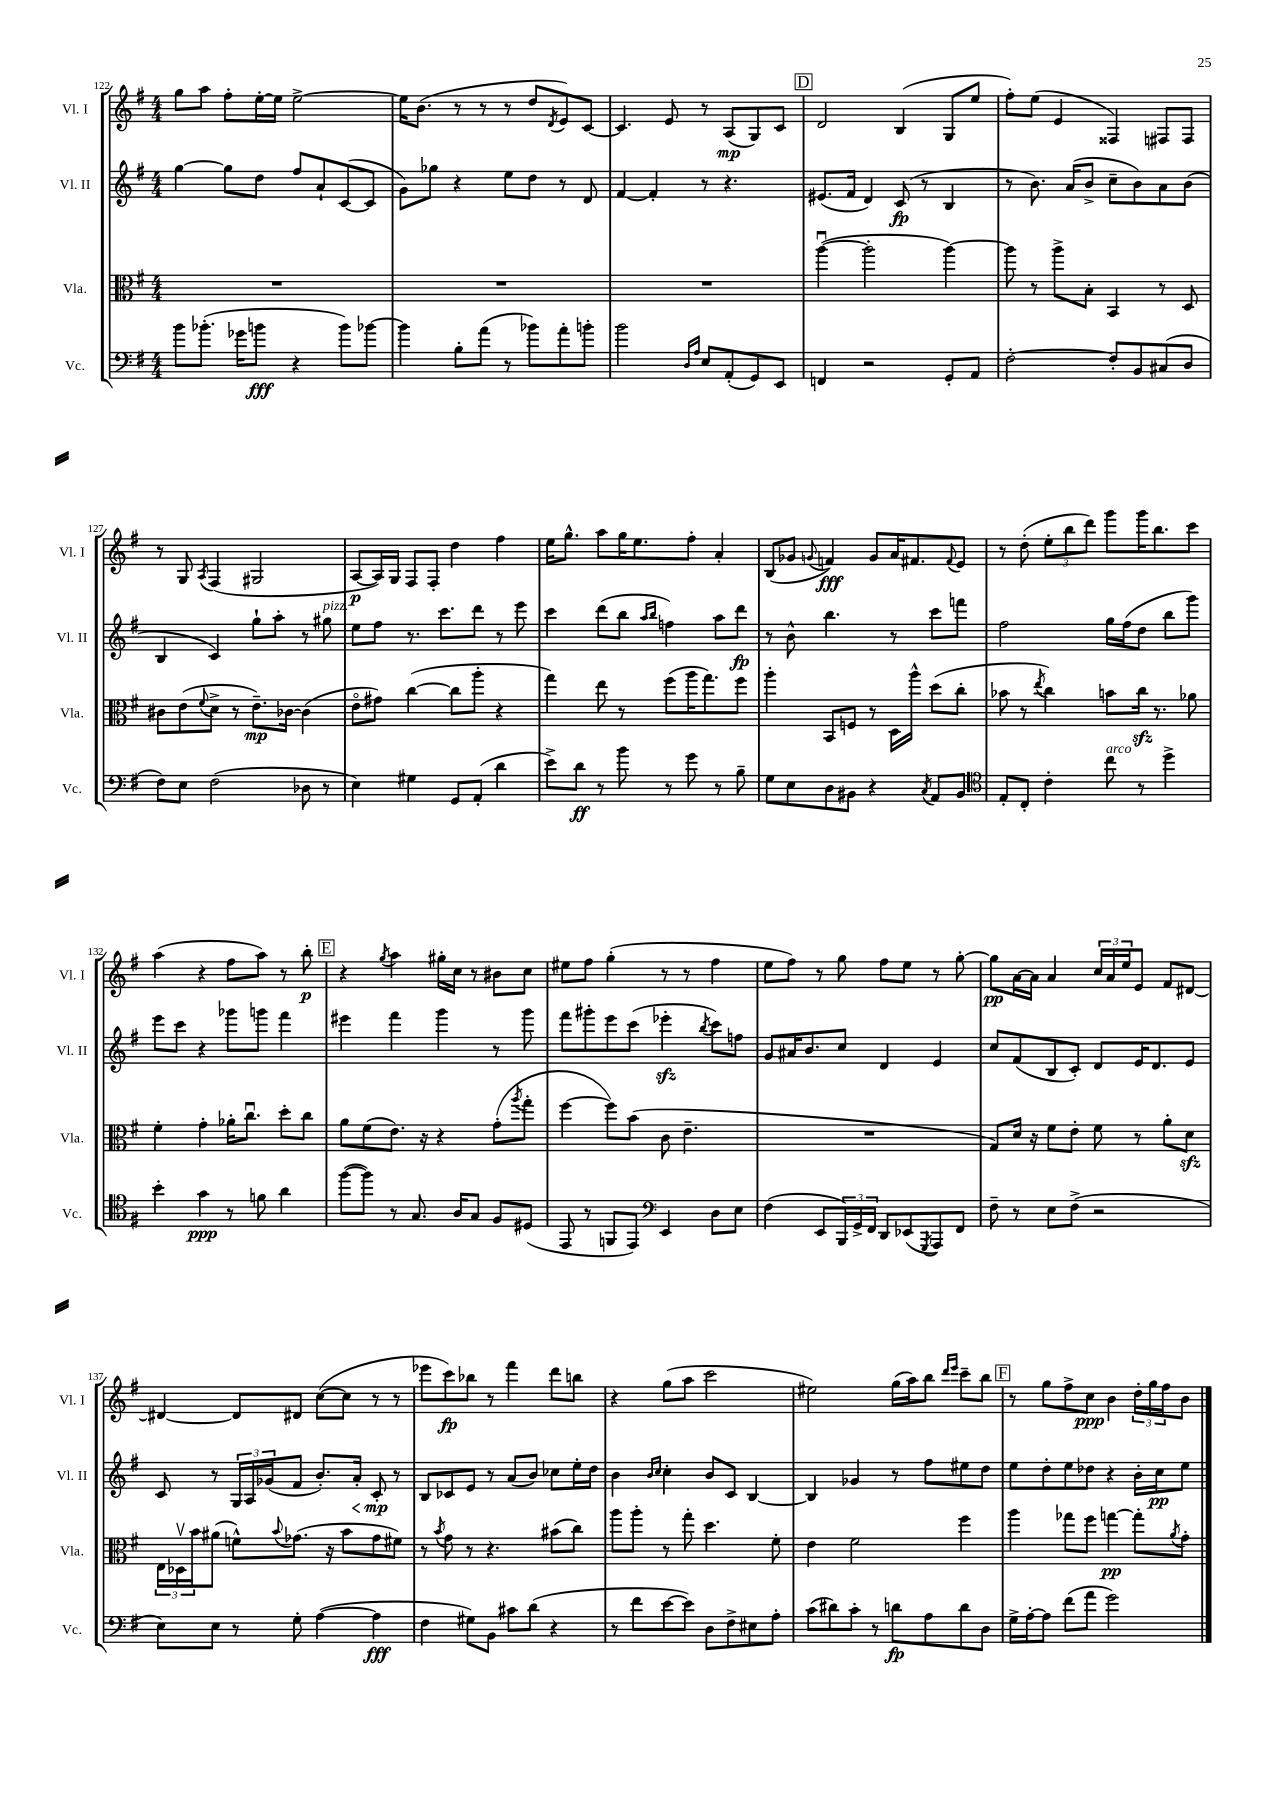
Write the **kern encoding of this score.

**kern	**kern	**kern	**kern
*staff4	*staff3	*staff2	*staff1
*clefF4	*clefC3	*clefG2	*clefG2
*k[f#]	*k[f#]	*k[f#]	*k[f#]
*M4/4	*M4/4	*M4/4	*M4/4
8b\L	1r	[4gg\	8gg\L
(8.b-'\J	.	.	8aa\J
.	.	8gg\]L	8ff#'\L
16g-\LK	.	.	.
8b\J	.	8dd\J	[16ee'\L
.	.	.	16ee\]JJ
4r	.	8ff#/L	[2ee^\
.	.	8a`/	.
8b\L)	.	([8c/	.
[8b-\J	.	8c/]J	.
=	=	=	=
4b-\]	1r	8g\L)	16ee\]LK
.	.	.	(8.b\J
.	.	8gg-\J	.
8B'\L	.	4r	8r
(8a\J	.	.	8r
8r	.	8ee\L	8r
8b-\L)	.	8dd\J	8dd/L
.	.	.	8qd/
8a'\	.	8r	8e/)
8b'\J	.	8d/	[8c/J
=	=	=	=
2b\	1r	[4f#/	4.c/]
.	.	4f#'/]	.
.	.	.	8e/
16qqD/LL	.	.	.
16qqA/JJ	.	.	.
8E/L	.	8r	8r
(8AA'/	.	4.r	(8A/L
8GG/)	.	.	8G/)
8EE/J	.	.	8c/J
=	=	=	=
4FF/	([4aau\	(8.e#/L	2d/
.	.	16f#/Jk	.
2r	2aa'\]	4d/)	.
.	.	(8c/	(4B/
.	.	8r	.
8GG'/L	[4aa\)	4B/	8G/L
8AA/J	.	.	8ee/J
=	=	=	=
[2F#'\	8aa\]	8r	8ff#'\L)
.	8r	8.b\)	(8ee\J
.	8aa^\L	.	4e/
.	.	(16a/LK	.
.	8B'\J	8b^/J	.
8F#'/]L	4BB/	8cc~\L	4F##/)
8BB/	.	8b\)	.
(8C#/	8r	8a\	8F#/L
8D/J	8D/	(8b\J	8F#/J
=	=	=	=
8F#\L)	8c#\L	4B/	8r
8E\J	(8e\	.	8G/
.	8qqf#/	.	8qA/
(2F#\	8d^\J	4c/)	(4F#/
.	8r	.	.
.	8.e~\L)	8gg`\L	2G#/
.	.	8aa'\J	.
.	[16c-\Jk	.	.
8D-\	(4c-\]	8r	.
8r	.	8gg#\	.
=	=	=	=
4E\)	8eo\L	8ee\L	[8A/L
.	8g#\J)	8ff#\J	16A/]L)
.	.	.	16G/JJ
4G#\	([4cc\	8.r	8F#/L
.	.	.	8F#'/J
.	.	8.ccc\L	.
8GG/L	8cc\]L	.	4dd\
(8AA'/J	8aa'\J	8ddd\J	.
4d\	4r	8r	4ff#\
.	.	8eee\	.
=	=	=	=
8e^\L)	4gg\)	4ccc\	16ee\LK
.	.	.	8.gg^^\J
8d\J	.	.	.
8r	8ee\	(8ddd\L	8aa\L
8b\	8r	8bb\J	16gg\K
.	.	.	8.ee\
.	.	16qqaa/LL	.
.	.	16qqbb/JJ	.
8r	(8ff#\L	4ff\)	.
8g\	16aa\K	.	8ff#'\J
.	8.gg\)	.	.
8r	.	8aa\L	4a'/
8B~\	8ff#\J	8ddd\J	.
=	=	=	=
8G\L	4aa'\	8r	(8B/L
8E\	.	8b^^\	8g-/J
.	.	.	8qqg/
8D\	8BB/L	4.bb\	4f/)
8BB#\J	8F/J	.	.
4r	8r	.	8g/L
.	16D\LL	8r	16a/K
.	16aa^^\JJ	.	8.f#/
8qC/	.	.	.
8AA/L	(8dd\L	8ccc\L	.
.	.	.	8qqf#/
8BB#/J	8cc'\J	8fff\J	8e/J
=	=	=	=
*clefC4	*	*	*
8E'/L	8b-\	2ff#\	8r
8C'/J	8r	.	(8dd'\
.	8qee/	.	.
4c'\	4cc\)	.	12ee'\L
.	.	.	12bb\
.	.	.	12ddd\J)
8cc\	8b\L	16gg\LL	8ggg\L
.	.	(16ff#\J	.
8r	16cc\Jk	8dd\J	16ggg\K
.	8.r	.	8.bb\
4dd^\	.	8bb\L	.
.	8a-\	8ggg\J)	8ccc\J
=	=	=	=
4b'\	4f#'\	8eee\L	(4aa\
.	.	8ccc\J	.
4g\	4g'\	4r	4r
8r	16a-'\LK	8ggg-\L	8ff#\L
.	8.ccu\J	.	.
8f\	.	8ggg\J	8aa\J)
4a\	8dd'\L	4fff#\	8r
.	8cc\J	.	8bb'\
=	=	=	=
([8ff#\L	8a\L	4eee#\	4r
8ff#\]J)	(8f#\	.	.
.	.	.	8qgg/
8r	8.e\J)	4fff#\	4aa\
8.G/	.	.	.
.	16r	.	.
.	4r	4ggg\	16gg#'\LL
16A/LK	.	.	16cc\JJ
8G/J	.	.	8r
8F#/L	(8g'\L	8r	8b#\L
.	8qaa/	.	.
(8D#/J	8gg'\J	8ggg\	8cc\J
=	=	=	=
8EE/	[4ff#\	8fff#\L	8ee#\L
8r	.	8ggg#'\	8ff#\J
8FF/L	8ff#\]L)	8eee\	(4gg'\
8EE/J)	(8b\J	(8ccc\J	.
*clefF4	*	*	*
4EE/	8c\	4eee-'\	8r
.	4.e~\	.	8r
.	.	8qbb/	.
8D\L	.	8ccc\L)	4ff#\
8E\J	.	8ff\J	.
=	=	=	=
(4F#\	1r	8g/L	8ee\L
.	.	16a#/K	8ff#\J)
.	.	8.b/	.
8EE/L	.	.	8r
24BBB/L)	.	8cc/J	8gg\
24GG^/	.	.	.
24FF#/JJ	.	.	.
8DD/L	.	4d/	8ff#\L
(8EE-/	.	.	8ee\J
8qGGG/	.	.	.
8AAA/)	.	4e/	8r
8FF#/J	.	.	[8gg'\
=	=	=	=
8F#~\	8G/L)	8cc/L	8gg\]L
8r	16d/Jk	(8f#/	[16a\L
.	16r	.	16a\]JJ
8E\L	8f#\L	8B/	4a/
(8F#^\J	8e'\J	8c'/J)	.
2r	8f#\	8d/L	24cc/LL
.	.	.	24a/
.	.	.	24ee/J
.	8r	16e/K	8e/J
.	.	8.d/	.
.	8a'\L	.	8f#/L
.	8d\J	8e/J	[8d#/J
=	=	=	=
8E\L)	24E\LL	8c/	4d#/_
.	24D-v\	.	.
.	24b\J	.	.
8E\J	(8a#\J	8r	.
8r	8f^^\L)	24G/LL	8d#/]L
.	.	24A/	.
.	.	(24g-/J	.
.	8qqb/	.	.
8G'\	(8.g-\J	8f#/J	8d#/J
([4A\	.	8.b'/L)	([8cc\L
.	16r	.	.
.	8b\L	.	8cc\]J
.	.	16a'/Jk	.
4A\]	8g-\	8c'/	8r
.	8f#\J)	8r	8r
=	=	=	=
4F#\	8r	8B/L	8eee-\L
.	8qb/	.	.
.	8g\	8c-/	8ccc\)
8G#\L)	8r	8e/J	8bb-\J
8BB\J	4.r	8r	8r
8c#\L	.	(8a/L	4fff#\
(8d\J	.	8b/J)	.
4r	(8b#\L	8cc-\L	8ddd\L
.	8cc\J)	16ee'\L	8bb\J
.	.	16dd\JJ	.
=	=	=	=
8r	8aa\L	4b\	4r
8f#\L	8aa'\J	.	.
.	.	16qqb/LL	.
.	.	16qqcc/JJ	.
[8e\	8r	4cc'\	(8gg\L
8e\]J)	8gg'\	.	8aa\J
8D\L	4.dd\	8b/L	2ccc\
8F#^\	.	8c/J	.
8E#\	.	[4B/	.
8A'\J	8f#'\	.	.
=	=	=	=
(8c\L	4e\	4B/]	2ee#\)
8d#\)	.	.	.
8c'\J	2f#\	4g-/	.
8r	.	.	.
8d\L	.	8r	(16gg\LL
.	.	.	16aa\J)
8A\	.	8ff#\L	8bb\J
.	.	.	16qqddd/LL
.	.	.	16qqeee/JJ
8d\	4ff#\	8ee#\	8ccc~\L
8D\J	.	8dd\J	8bb\J
=	=	=	=
16G^\LL	4aa\	8ee\L	8r
[16A'\J	.	.	.
8A\]J	.	8dd'\	8gg\L
(8f#\L	8gg-\L	8ee\	8ff#^\
8a\J	8ff#\J	8dd-\J	8cc\J
2g\)	[4gg\	4r	4b\
.	8gg'\]L	16b'\LL	24dd'\LL
.	.	.	24gg\
.	.	16cc\J	.
.	.	.	24ff#\J
.	8qa/	.	.
.	8g'\J	8ee\J	8b\J
==	==	==	==
*-	*-	*-	*-
